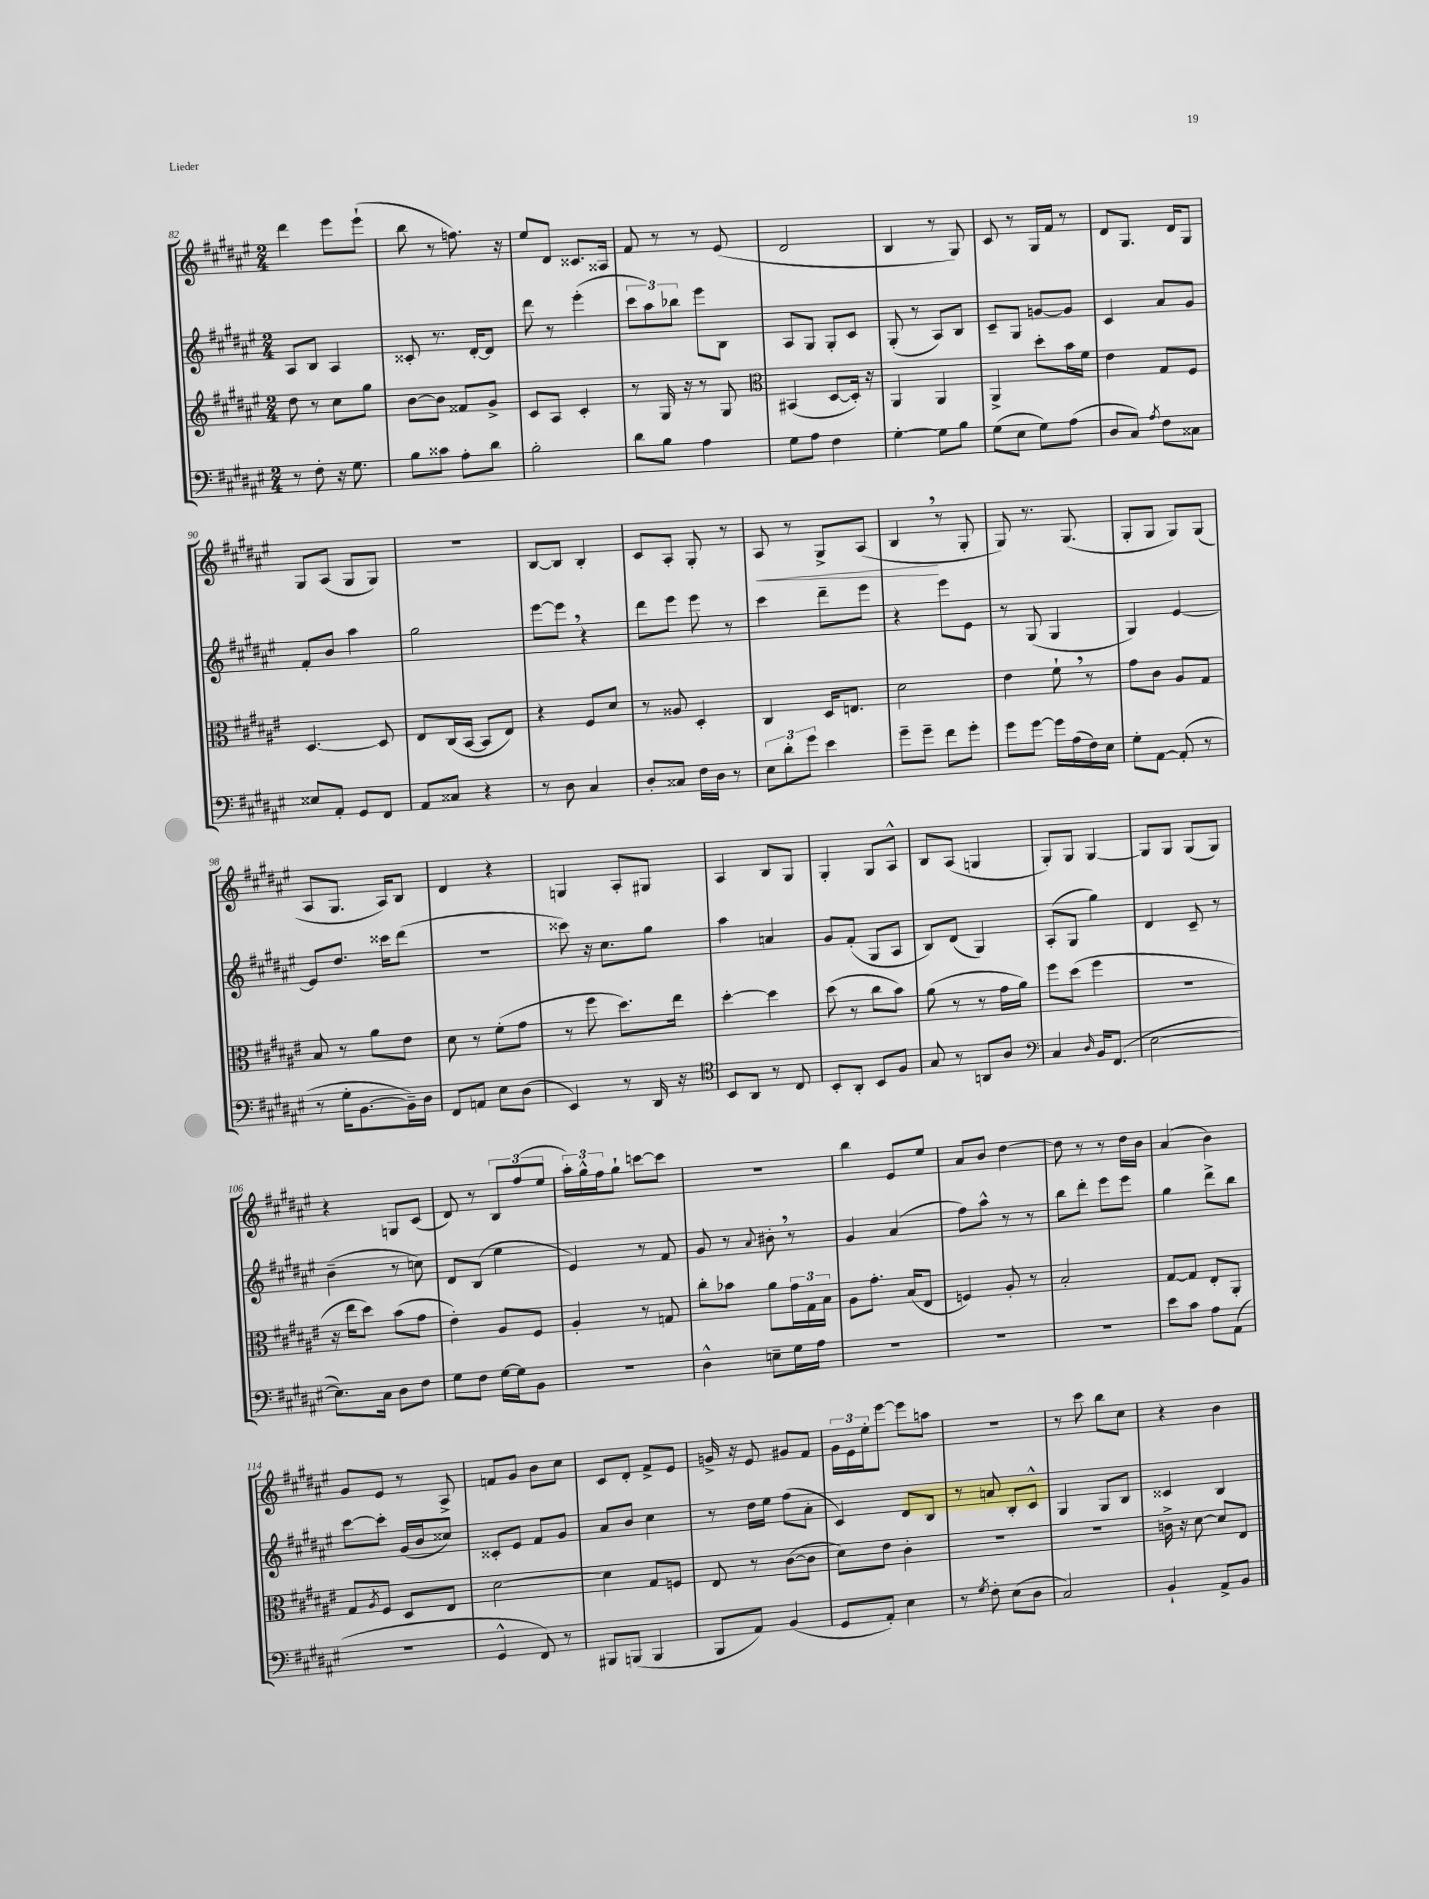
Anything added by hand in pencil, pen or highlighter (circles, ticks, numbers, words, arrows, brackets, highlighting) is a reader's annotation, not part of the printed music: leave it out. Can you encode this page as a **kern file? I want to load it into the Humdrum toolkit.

**kern	**kern	**kern	**kern
*staff4	*staff3	*staff2	*staff1
*clefF4	*clefG2	*clefG2	*clefG2
*k[f#c#g#d#a#e#]	*k[f#c#g#d#a#e#]	*k[f#c#g#d#a#e#]	*k[f#c#g#d#a#e#]
*M2/4	*M2/4	*M2/4	*M2/4
8r	8dd#	8A#	4ddd#
8F#'	8r	8B	.
16r	8cc#	4A#	8eee#
8.G#	.	.	.
.	8gg#	.	(8eee#`
=	=	=	=
8B	[8b	8c##'	8bb
8c##	8b]	8.r	8r
8A#'	8f##	.	8.ff)
.	.	[16d#'	.
8d#	8g#^	8d#]	.
.	.	.	16r
=	=	=	=
2B'	8c#	8ddd#	8ee#
.	8A#	8r	8d#
.	4c#'	(4eee#'	8.c##
.	.	.	16A##
=	=	=	=
8d#	8r	12ccc#	8f#
.	.	12aa#)	.
8B	16G#	.	8r
.	.	12bb-	.
.	16r	.	.
4A#	8r	8eee#	8r
.	8G#	8B	(8e#
=	=	=	=
*	*clefC3	*	*
8G#	(4BB#	8A#	2d#
8A#	.	8G#	.
4F#	[8D#	8G#'	.
.	16D#'])	8c#	.
.	16r	.	.
=	=	=	=
[4G#'	4AA#	(8G#'	4B
.	.	8r	.
8G#]	4AA#	8A#)	8r
8B	.	8B	8G#)
=	=	=	=
(8G#	4AA#^	8c#~	8c#
8E#	.	8G#	8r
8G#)	8dd#'	[8g	16G#
.	.	.	16f#
(8A#	16b	8g]	8r
.	16f#	.	.
=	=	=	=
8D#	4e#	4c#	8d#
8C#)	.	.	8.G#
8qA#	.	.	.
8F#	8G#	8a#	.
.	.	.	16d#
8C##	8F#	8g#	8G#
=	=	=	=
8E##	[4.D#	8f#'	8G#
8AA#'	.	8b	(8A#
8GG#	.	4aa#	8G#
8FF#	8D#]	.	8G#)
=	=	=	=
8AA#	8E#	2gg#	2r
8C##	(16C#	.	.
.	[16BB	.	.
4r	8BB]	.	.
.	8E#)	.	.
=	=	=	=
8r	4r	[8eee#	[8B
8D#	.	8eee#]	8B]
4C#	8F#	4r	4B'
.	8d#	.	.
=	=	=	=
8D#'	8r	8ddd#	8c#
8C##	8A##	8eee#	8A#'
16F#	4D#'	8eee#	8G#'
16D#	.	.	.
8r	.	8r	8r
=	=	=	=
12E#	4C#	4ccc#	8A#
12d#'	.	.	.
.	.	.	8r
12g#	.	.	.
4e#	16D#	8ddd#~	8G#^
.	8.E	.	.
.	.	8eee#	(8A#
=	=	=	=
8g#~	2d#	4r	4B
8g#~	.	.	.
8f#	.	8eee#	8r
8g#'	.	8e#	8G#'
=	=	=	=
8g#	4e#	8r	8G#)
[8g#	.	(8G#	8.r
16g#]	8f#`	4G#	.
(16A#	.	.	(8.G#
16F#)	8r	.	.
16E#	.	.	.
=	=	=	=
8G#'	8g#	4G#)	8G#'
[8AA#	8c#	.	8G#
(8AA#']	8A#	[4e#	8G#)
8r	8G#	.	(8G#
=	=	=	=
8r	8B	8e#]	8A#
16G#'	8r	8.dd#	8.G#
[8.BB	.	.	.
.	8a#	.	.
.	.	16ccc##	16A#)
16BB~])	8e#	(8ddd#	8B
16D#	.	.	.
=	=	=	=
8FF#	8d#	2r	4d#
8AA	8r	.	.
8E#	(8f#'	.	4r
(8D#	8g#	.	.
=	=	=	=
4EE#)	8r	8ccc##)	4G
.	8ff#	16r	.
.	.	8.cc#	.
8r	8.dd#)	.	8A#'
16DD#	.	8gg#	8G#
16r	16ee#	.	.
=	=	=	=
*clefC4	*	*	*
8BB	[4dd#'	4aa#	4A#
8AA#	.	.	.
8r	4dd#]	4a	8B
8C#	.	.	8G#
=	=	=	=
8BB'	(8dd#	8g#	4G#'
8AA#'	8r	(8f#'	.
8BB	8cc#	8G#	8G#
8F#	8b)	8A#	8A#^^
=	=	=	=
8G#	(8a#	8B)	8B
8r	8r	(8d#	(8A#
8AA	8r	4G#)	4G
8A#	16g#	.	.
.	16a#)	.	.
=	=	=	=
*clefF4	*	*	*
4C#	8ff#	(8A#'	8G#')
.	(8dd#	8G#	8G#
16qqD#	.	.	.
16BB	4ff#	4gg#)	[4G#
(8.FF#	.	.	.
=	=	=	=
[2E#	2r	4d#	8G#]
.	.	.	8G#
.	.	8c#~	(8G#
.	.	8r	8G#)
=	=	=	=
8.E#])	16r	(4b~	4r
.	16ee#	.	.
.	8dd#)	.	.
16C#	.	.	.
8D#	(8b	8r	8G
8F#	8g#	8cc)	(8c#
=	=	=	=
8G#	4e#')	8d#	8d#)
8F#	.	(8B	8r
[16G#	8A#	4ee#	12B
16G#]	.	.	.
.	.	.	(12ff#
8BB	8F#	.	.
.	.	.	12ee#
=	=	=	=
2r	4A#'	4e#)	24aa#')
.	.	.	24gg#^^
.	.	.	24ff#
.	.	.	8gg#`
.	8r	8r	[8ccc
.	8G	8f#	8ccc]
=	=	=	=
4D#^^	8cc#'	8g#	2r
.	8b-	8r	.
.	.	8qqa#	.
8E~	8a#	8b#'	.
16G#	24g#	8r	.
.	24G#	.	.
16A#	.	.	.
.	24B	.	.
=	=	=	=
2r	8A#	4g#	4bb
.	8.g#'	.	.
.	.	(4a#	8e#
.	(16B	.	.
.	8E#	.	8ee#
=	=	=	=
2r	4F)	8ff#)	8a#
.	.	8aa#^^	8b
.	8A#'	8r	[4dd#
.	8r	8r	.
=	=	=	=
2r	2B'	8bb	8dd#]
.	.	8ddd#'	8r
.	.	8eee#	8r
.	.	8eee#	16dd#
.	.	.	16b
=	=	=	=
8e#	[8G#	4gg#	(4a#
8c#	8G#]	.	.
8A#	8E#'	8ddd#^	4b)
(8AA#	8AA#'	8bb	.
=	=	=	=
2r	8G#	[8ccc#	8g#
.	8qA#	.	.
.	8F#	8ccc#']	8e#
.	8D#	(16g#	8r
.	.	16b	.
.	8E#	8cc##)	8A#^
=	=	=	=
4GG#^^	[2d#	8c##'	8f
.	.	8e#	8g#
8FF#)	.	8f#	8b
8r	.	8g#	8cc#
=	=	=	=
8BBB#	4d#]	8a#	8c#
(8BBB	.	8b	8d#'
4BBB	8G#	4cc#	8f#^
.	8F	.	8e#
=	=	=	=
8BBB	8E#	8r	16g^
.	.	.	16r
8AA#)	8r	16dd#	8e#
.	.	16ee#	.
(4BB	([8c#	(8ff#	8g#
.	8c#]	8a#'	8f#
=	=	=	=
8GG#	8d#)	4c#)	24g#
.	.	.	24e#
.	.	.	24ee#'
8AA#')	8e#	.	[8eee#
4E#	4c#'	8d#	8eee#]
.	.	8B	8aa
=	=	=	=
8r	2r	8r	2r
8qG#	.	.	.
8F#'	.	8a	.
(8E#	.	8B'	.
8D#	.	8c#^^	.
=	=	=	=
2C#)	2r	4G#	8r
.	.	.	8ccc#
.	.	8G#	8bb
.	.	8B	8cc#
=	=	=	=
4BB`	16c^	4c##	4r
.	16r	.	.
.	[8d#	.	.
8AA#^	8d#]	4B	4b
8BB	8E#	.	.
==	==	==	==
*-	*-	*-	*-
